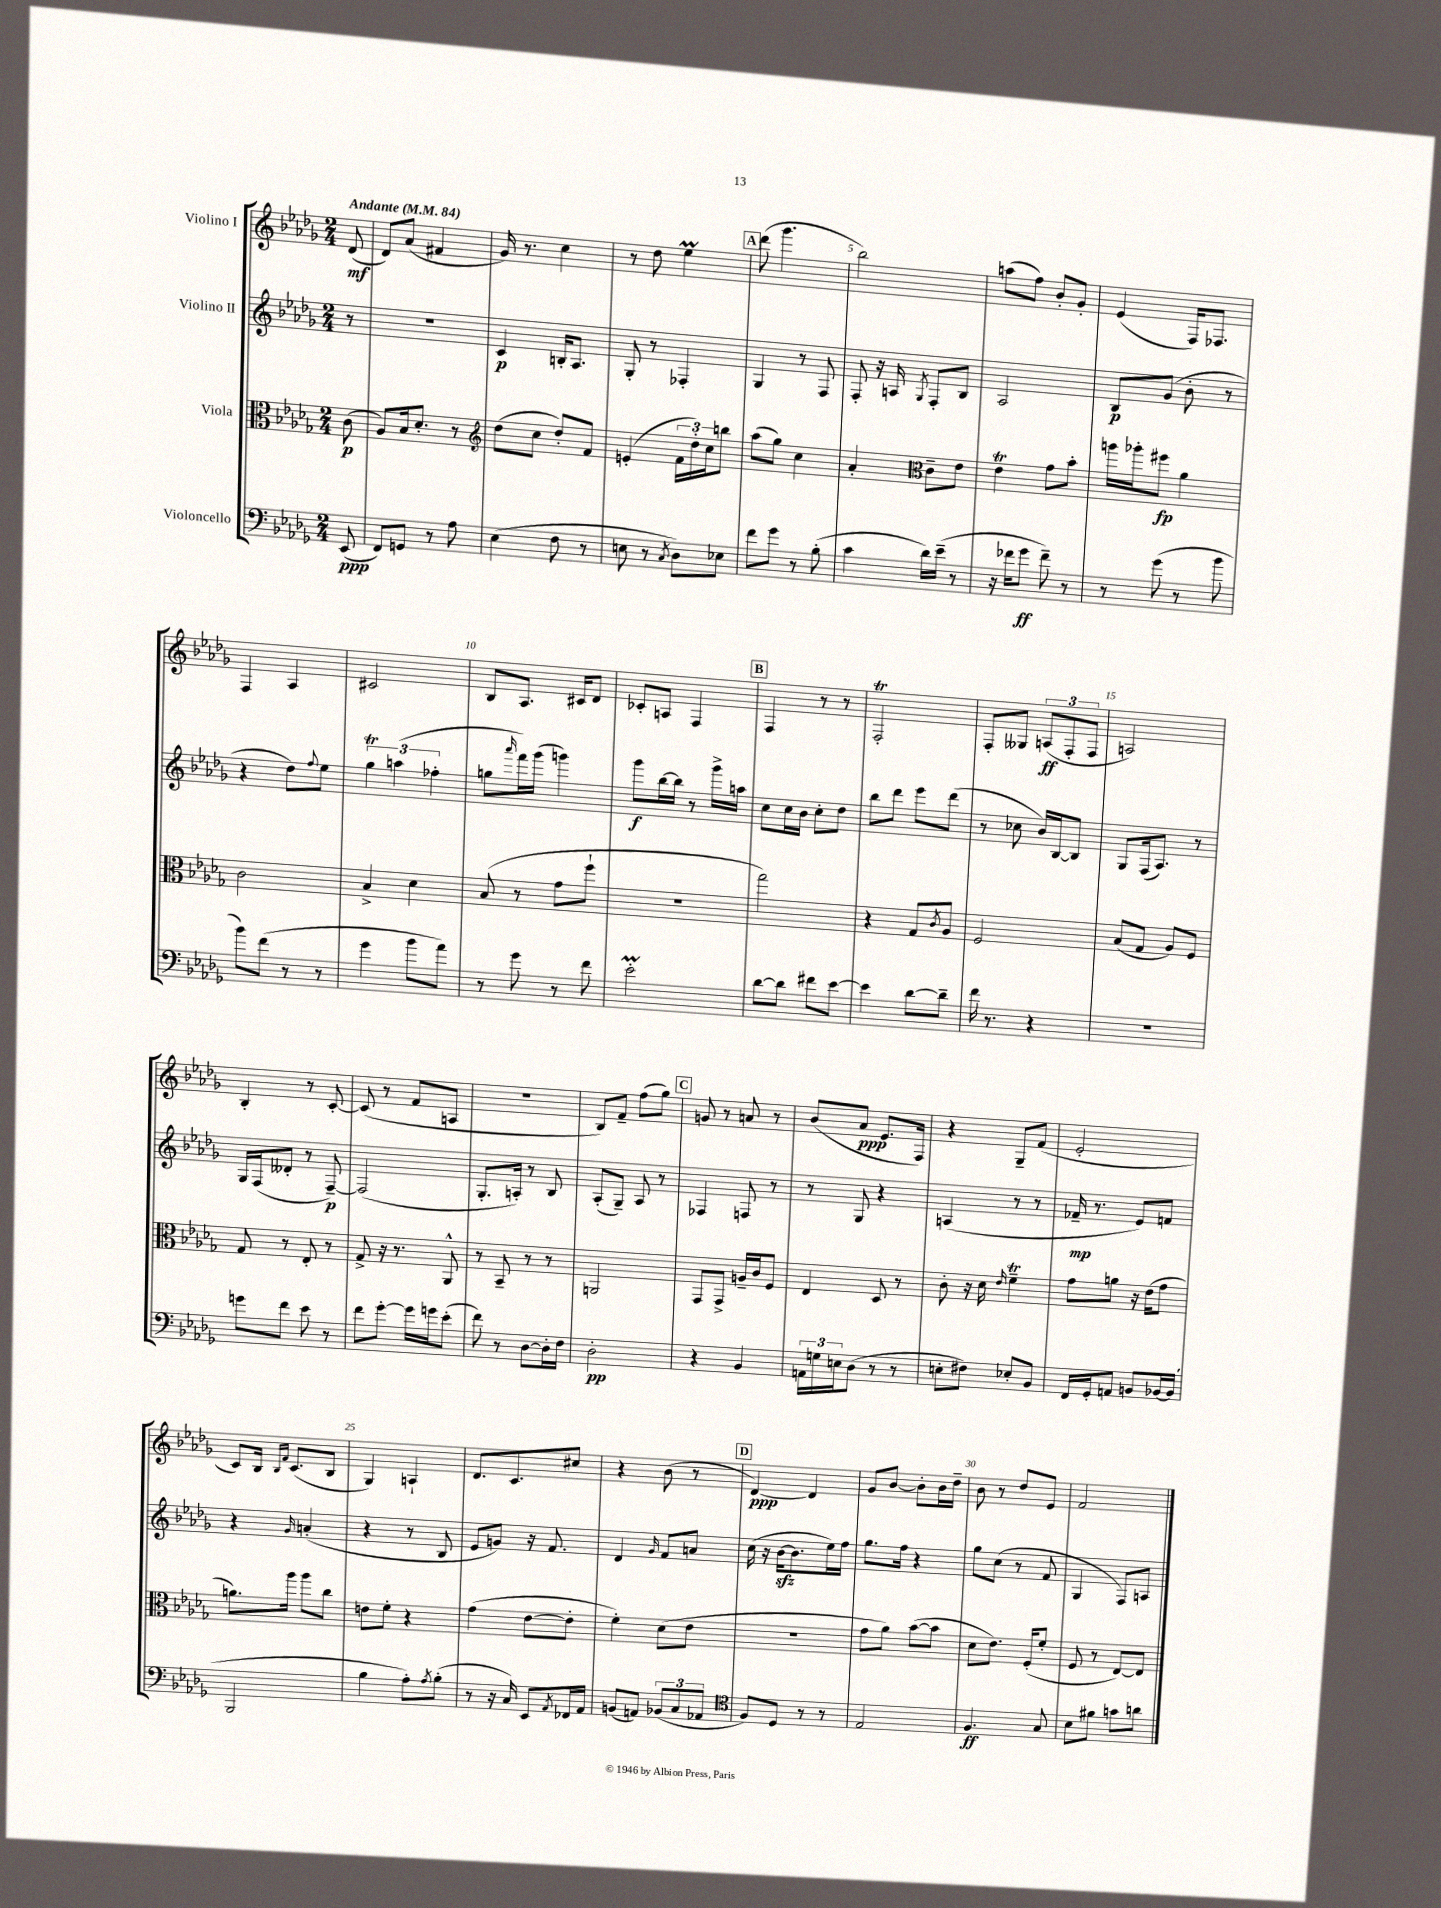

**kern	**kern	**kern	**kern
*staff4	*staff3	*staff2	*staff1
*clefF4	*clefC3	*clefG2	*clefG2
*k[b-e-a-d-g-]	*k[b-e-a-d-g-]	*k[b-e-a-d-g-]	*k[b-e-a-d-g-]
*M2/4	*M2/4	*M2/4	*M2/4
*MM84	*MM84	*MM84	*MM84
(8EE-/	(8c\	8r	(8d-/
=	=	=	=
8FF/L)	8A-/L)	2r	8d-/L)
8GG/J	16B-/k	.	(8a-/J
.	8.d-'/J	.	.
8r	.	.	4f#/
8A-\	8r	.	.
=	=	=	=
*	*clefG2	*	*
(4E-\	(8dd-\L	4c/	16g-/)
.	.	.	8.r
.	8cc\J	.	.
8F\	8dd-'/L)	16B'/LK	4cc\
.	.	8.A-/J	.
8r	8f/J	.	.
=	=	=	=
8E\	(4e'/	8G-'/	8r
8r	.	8r	8dd-\
8qC/	.	.	.
8D-\L)	24f\LL	4F-'/	4ee-\
.	24dd-'\)	.	.
.	24cc\J	.	.
8E-\J	8bb\J	.	.
=	=	=	=
8f\L	(8aa-\L	4G-/	(8ddd-\
8g-\J	8gg-\J)	.	4.ggg-\
8r	4cc\	8r	.
(8B-'\	.	8F/	.
=	=	=	=
4c\	4a-'/	8F'/	2bb-\)
.	.	16r	.
.	.	16A/	.
*	*clefC3	*	*
.	.	8qG-/	.
16d-\LL)	8c~\L	8F'/L	.
(16e-~\JJ	.	.	.
8r	8e-\J	8B-/J	.
=	=	=	=
16r	4e-\	2A-/	(8aa\L
16f-\LK	.	.	.
8g-\J	.	.	8ff\J)
8f-~\)	8g-\L	.	8b-'/L
8r	8b-'\J	.	8g-'/J
=	=	=	=
8r	16aa\LL	8B-/L	(4e-/
.	16aa-'\J	.	.
(8g-\	8ff#\J	(8g-/J	.
8r	4a-\	8b-'\	16F/LK)
.	.	.	8.F-/J
8b-\	.	8r	.
=	=	=	=
8b-\L)	2c\	4r	4F/
(8f\J	.	.	.
8r	.	8dd-\L)	4A-/
.	.	8qqff/	.
8r	.	8ee-\J	.
=	=	=	=
4g-\	4B-^/	6gg-\	2c#/
.	.	(6aa\	.
8b-\L	4d-\	.	.
.	.	6ff-'\	.
8a-\J)	.	.	.
=	=	=	=
8r	(8B-/	8gg\L	8B-/L
.	.	16qqaaa-/	.
8g-\	8r	16fff\L)	8.A-/J
.	.	(16ggg-\JJ	.
8r	8g-\L	4ggg\)	.
.	.	.	16c#/LK
8f\	8ff`\J	.	8d-/J
=	=	=	=
2e-'\	2r	8ggg-\L	8c-'/L
.	.	[16bb-\L	8A/J
.	.	16bb-\]JJ	.
.	.	8r	4F/
.	.	16ggg-^\LL	.
.	.	16aa\JJ	.
=	=	=	=
[8d-\L	2gg-\)	8cc\L	4F/
8d-\]J	.	16cc\L	.
.	.	16b-\JJ	.
8f#\L	.	8cc'\L	8r
[8e-\J	.	8dd-\J	8r
=	=	=	=
4e-\]	4r	8bb-\L	2F'/
.	.	8ddd-\J	.
[8d-\L	8G-/L	8eee-\L	.
.	8qc/	.	.
8d-~\]J	8A-/J	(8ddd-\J	.
=	=	=	=
16f\	2F/	8r	8F'/L
8.r	.	.	.
.	.	8cc-\	8G--/J
4r	.	16b-/LL)	(12A/L
.	.	[16B-/J	.
.	.	.	12F'/
.	.	8B-/]J	.
.	.	.	12F/J
=	=	=	=
2r	(8B-/L	8G-/L	2A/)
.	8G-/J	(16F/k	.
.	.	8.A-/J)	.
.	8A-/L)	.	.
.	8F/J	8r	.
=	=	=	=
8g\L	8G-/	16G-/LL	4B-'/
.	.	(16F/J	.
8f\J	8r	8d--'/J	.
8e-\	8E-'/	8r	8r
8r	8r	[8F~/)	[8c'/
=	=	=	=
8f\L	8G-^/	(2F/]	(8c/]
[8g-'\J	16r	.	8r
.	8.r	.	.
16g-\]LL	.	.	8f/L
16g\J	.	.	.
(8e-'\J	8AA-^^/	.	8A/J
=	=	=	=
8f\)	8r	8.G-'/L	2r
8r	8BB-~/	.	.
.	.	16A'/Jk)	.
[8D-\L	8r	8r	.
16D-'\]L	8r	8B-/	.
16F\JJ	.	.	.
=	=	=	=
2D-'\	2AA/	(8A-'/L	8B-/L)
.	.	8G-~/J)	8f~/J
.	.	8A-/	(8ff\L
.	.	8r	8gg-\J)
=	=	=	=
4r	8GG-/L	4F-/	8g/
.	8GG-^/J	.	8r
4BB-/	16A~/LL	8F/	8a/
.	16c/J	.	.
.	8F/J	8r	8r
=	=	=	=
24AA\LL	4E-/	8r	(8b-/L
24G\	.	.	.
24E\J	.	.	.
(8D-\J	.	8G-/	8a-/J
8r	8D-/	4r	8.e-/L
8r	8r	.	.
.	.	.	16F/Jk)
=	=	=	=
8E'\L	8c'\	(4A/	4r
8F#\J)	16r	.	.
.	16d-\	.	.
.	16qqe-/	.	.
8E-'/L	4f~\	8r	8G-~/L
8BB-/J	.	8r	(8f/J
=	=	=	=
16FF/LL	8g-\L	16f-~/	2e-'/
16GG-'/J	.	8.r	.
8AA/J	8a\J	.	.
8BB/L	16r	8e-/L)	.
.	(16e-\LK	.	.
[16BB-/L	8g-\J	8f/J	.
(16BB-/]JJ	.	.	.
=	=	=	=
2BBB-/	8.a\L)	4r	8c/L)
.	.	.	16B-/Jk
.	.	.	16qqB-/LL
.	.	.	16qqf/JJ
.	16aa-\Jk	.	(8.c/L
.	.	16qqg-/	.
.	8aa-\L	(4a'/	.
.	8cc\J	.	8B-/J
=	=	=	=
4B-\	8e\L	4r	4G-/)
.	8f'\J	.	.
8A-'\L)	4r	8r	4A`/
8qA-/	.	.	.
(8B-'\J	.	8B-/	.
=	=	=	=
8r	(4g-\	8e-/L	8.d-/L
16r	.	8g/J)	.
16C/)	.	.	8.c/
8EE-/L	[8e-\L	16r	.
.	.	8.f/	.
8qAA-/	.	.	.
16FF-/L	8e-'\]J	.	8cc#/J
16AA-/JJ	.	.	.
=	=	=	=
(8BB/L	4f'\)	4d-/	4r
8AA/J)	.	.	.
.	.	16qqg-/	.
(12BB-/L	(8d-\L	8f/L	(8b-\
12C/	.	.	.
.	8e-\J	8a/J	8r
12AA-/J	.	.	.
=	=	=	=
*clefC4	*	*	*
8F/L)	2r	(16cc\	[4d-/)
.	.	16r	.
8D-/J	.	[16b-\LK	.
.	.	8.b-\]	.
8r	.	.	4d-/]
8r	.	16ee-\L)	.
.	.	16ff\JJ	.
=	=	=	=
2E-/	8g-\L	8.gg-\L	8g-/L
.	8a-\J)	.	[8b-/J
.	.	16ff\Jk	.
.	([8b-\L	4r	8b-'\]L
.	8b-\]J	.	16b-\L
.	.	.	16dd-~\JJ
=	=	=	=
4.F/	8d-\L	8gg-\L	8b-\
.	8.e-\J)	(8cc\J	8r
.	.	8r	8dd-/L
.	(16F'/LK	.	.
8G-/	8f'/J	8f/	8e-/J
=	=	=	=
8B-\L	8F/	4G-/	2f/
8f#\J	8r	.	.
8g\L	[8E-/L)	8F/L)	.
8a\J	8E-/]J	8A/J	.
==	==	==	==
*-	*-	*-	*-
